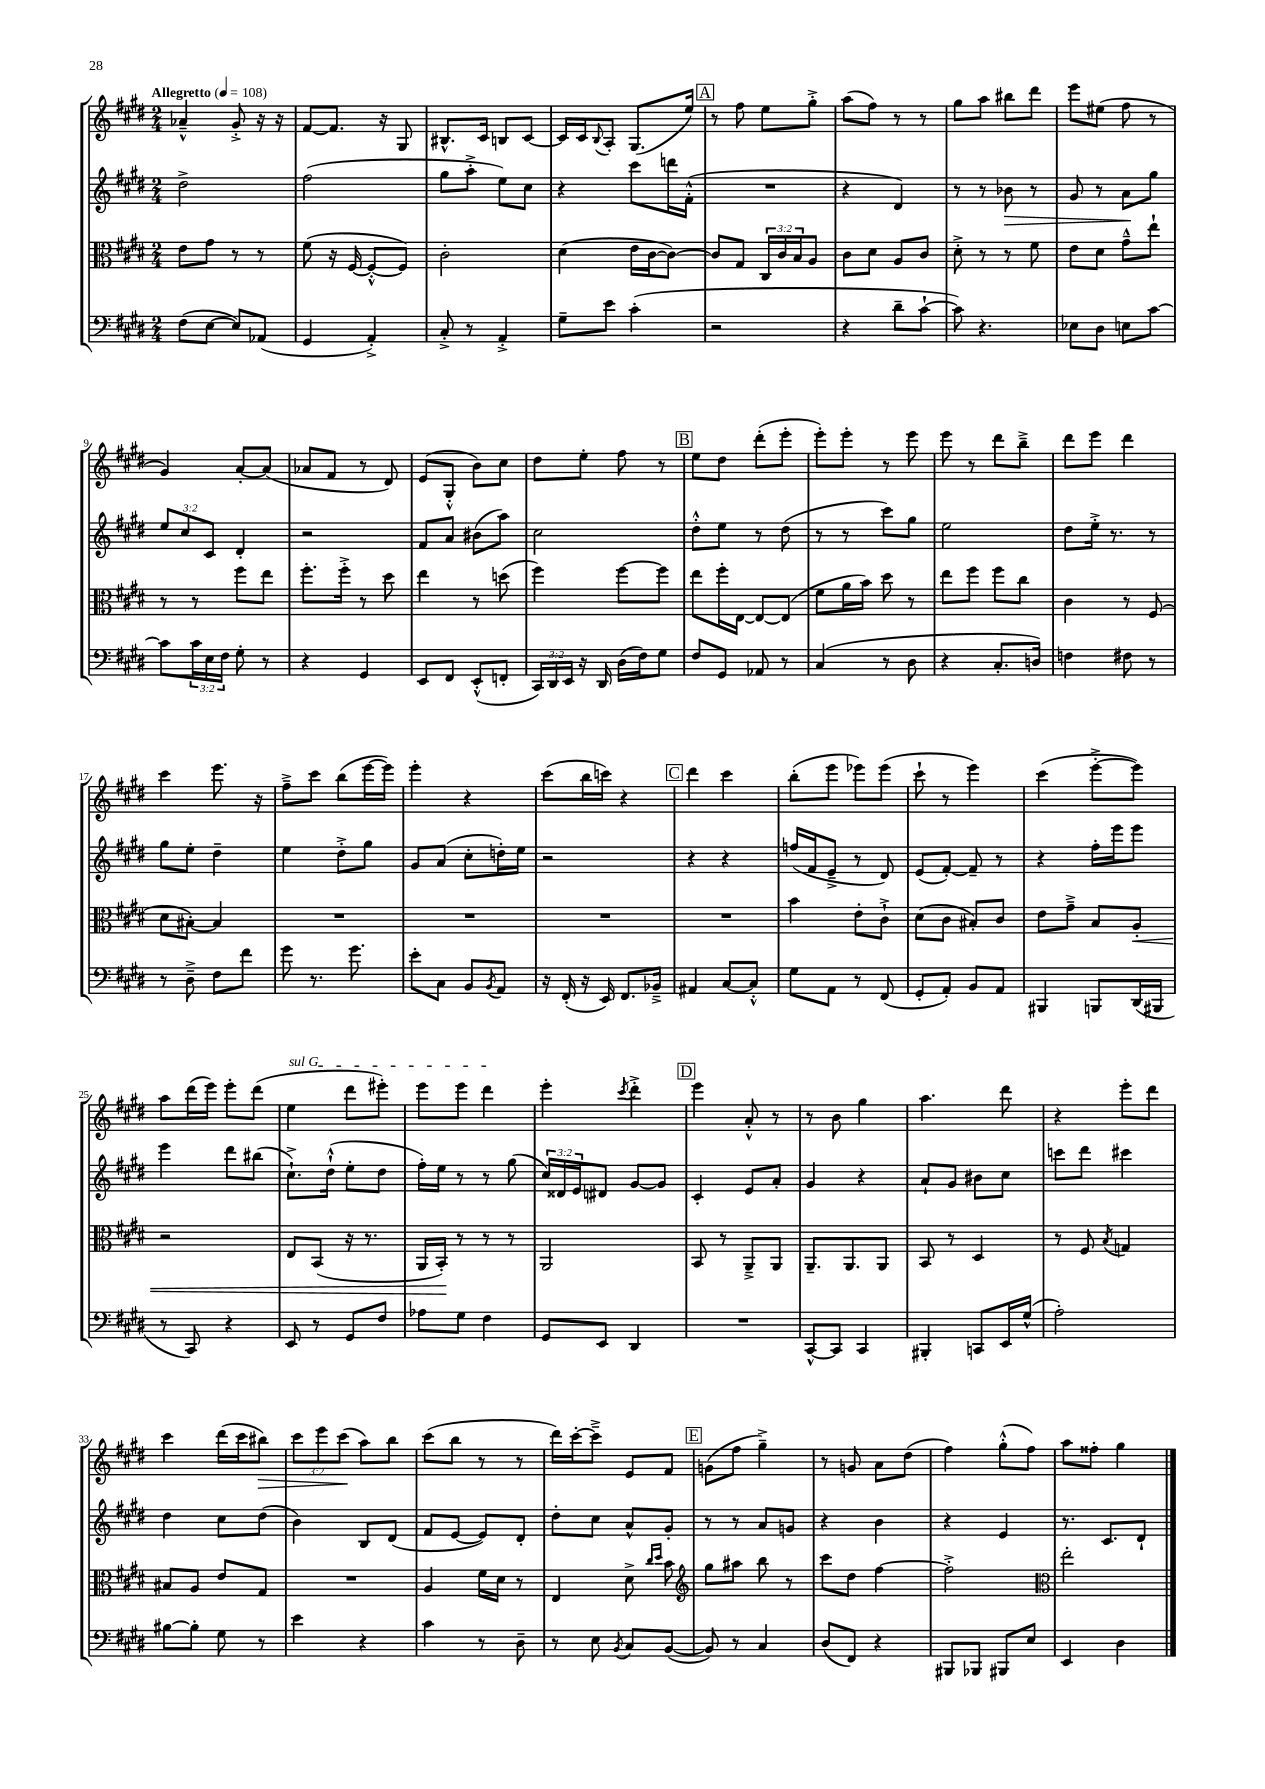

**kern	**kern	**kern	**kern
*staff4	*staff3	*staff2	*staff1
*clefF4	*clefC3	*clefG2	*clefG2
*k[f#c#g#d#]	*k[f#c#g#d#]	*k[f#c#g#d#]	*k[f#c#g#d#]
*M2/4	*M2/4	*M2/4	*M2/4
*MM108	*MM108	*MM108	*MM108
(8F#	8e	2dd#^	4a-~^^
[8E	8g#	.	.
8E])	8r	.	8g#'^
(8AA-	8r	.	16r
.	.	.	16r
=	=	=	=
4GG#	(8f#	(2ff#	[8f#
.	16r	.	8.f#]
.	[16F#	.	.
4AA'^)	8F#'^^_	.	.
.	.	.	16r
.	8F#])	.	8G#
=	=	=	=
8C#'^	2c#'	8gg#	8.B#^^
8r	.	8aa'^	.
.	.	.	16c#
4AA'^	.	8ee)	8B
.	.	8cc#	[8c#
=	=	=	=
8G#~	(4d#	4r	16c#]
.	.	.	16c#
.	.	.	8qqB
8e	.	.	8A'
(4c#'	16e	8ccc#	(8.G#
.	[16c#	.	.
.	8c#_)	16ddd	.
.	.	(16f#'^^	16ee)
=	=	=	=
2r	8c#]	2r	8r
.	8G#	.	8ff#
.	24C#	.	8ee
.	24c#	.	.
.	24B	.	.
.	8A	.	8gg#'^
=	=	=	=
4r	8c#	4r	(8aa
.	8d#	.	8ff#)
8d#~	8A	4d#)	8r
[8c#`	8c#	.	8r
=	=	=	=
8c#])	8d#'^	8r	8gg#
4.r	8r	8r	8aa
.	8r	8b-	8bb#
.	8f#	8r	8ddd#
=	=	=	=
8E-	8e	8g#	8eee
8D#	8d#	8r	(8ee#
8E	8g#~^^	8a	8ff#
[8c#	8ee`	8gg#	8r
=	=	=	=
8c#]	8r	12ee	4g#)
.	.	12cc#	.
24c#	8r	.	.
24E	.	12c#	.
24F#	.	.	.
8G#'	8ff#	4d#'	[8a'
8r	8ee	.	(8a]
=	=	=	=
4r	8.ff#'	2r	8a-
.	.	.	8f#
.	16ff#'^	.	.
4GG#	8r	.	8r
.	8dd#	.	8d#)
=	=	=	=
8EE	4ee	8f#	(8e
8FF#	.	8a	8G#'^^
(8EE'^^	8r	(8b#	8b)
8FF'	(8dd	8aa)	8cc#
=	=	=	=
24CC#)	4ff#)	2cc#	8dd#
24DD#	.	.	.
24EE	.	.	.
16r	.	.	8ee'
16DD#	.	.	.
(16D#	[8ff#	.	8ff#
16F#)	.	.	.
8G#	8ff#]	.	8r
=	=	=	=
8F#	8ee	8dd#'^^	8ee
8GG#	16ff#'	8ee	8dd#
.	[16E	.	.
8AA-	8E_	8r	(8ddd#'
8r	(8E]	(8dd#	8eee'
=	=	=	=
(4C#	8f#	8r	8eee')
.	16a	8r	8eee'
.	16b)	.	.
8r	8dd#	8ccc#)	8r
8D#	8r	8gg#	8eee
=	=	=	=
4r	8ee	2ee	8eee
.	8ff#	.	8r
8.C#'	8ff#	.	8ddd#
.	8cc#	.	8bb~^
16D)	.	.	.
=	=	=	=
4F	4c#	8dd#	8ddd#
.	.	16ee'^	8eee
.	.	8.r	.
8F#	8r	.	4ddd#
8r	(8F#	8r	.
=	=	=	=
8r	8d#	8gg#	4ccc#
8D#~^	[8B#')	8ee'	.
8F#	4B#]	4dd#~	8.eee
8f#	.	.	.
.	.	.	16r
=	=	=	=
8g#	2r	4ee	8ff#~^
8.r	.	.	8ccc#
.	.	8dd#'^	(8bb
8.g#	.	.	.
.	.	8gg#	[16eee
.	.	.	16eee])
=	=	=	=
8e'	2r	8g#	4eee'
8C#	.	(8a	.
8BB	.	8cc#'	4r
8qBB	.	.	.
8AA	.	16dd')	.
.	.	16ee	.
=	=	=	=
16r	2r	2r	(8ccc#
(16FF#'	.	.	.
16r	.	.	16bb
16EE)	.	.	16ccc)
8.FF#	.	.	4r
16BB-~^	.	.	.
=	=	=	=
4AA#	2r	4r	4ddd#
[8C#	.	4r	4ccc#
8C#'^^]	.	.	.
=	=	=	=
8G#	4b	(16ff	(8bb'
.	.	16f#	.
8AA	.	8e~^	8eee
8r	8e'	8r	8eee-)
(8FF#	8c#`^	8d#)	(8eee-
=	=	=	=
8GG#'	(8d#	(8e	8ccc#`
8AA')	8c#	[8f#')	8r
8BB	8B#')	8f#~]	4eee)
8AA	8c#	8r	.
=	=	=	=
4BBB#	8e	4r	(4ccc#
.	8g#~^	.	.
8BBB	8B	16ff#'	[8eee'^
.	.	16eee	.
(16DD#	8A'	8eee	8eee])
16BBB#	.	.	.
=	=	=	=
8r	2r	4eee	8aa
8CC#)	.	.	(16ddd#
.	.	.	16eee)
4r	.	8ddd#	8eee'
.	.	(8bb#	(8ddd#
=	=	=	=
8EE	8E	8.cc#`^)	4ee
8r	(8BB	.	.
.	.	(16dd#`^^	.
8GG#	16r	8ee'	8ddd#
.	8.r	.	.
8F#	.	8dd#	8eee#')
=	=	=	=
8A-	16AA	16ff#')	8eee
.	16BB')	16ee	.
8G#	8r	8r	8eee
4F#	8r	8r	4ddd#
.	8r	(8gg#	.
=	=	=	=
8GG#	2AA	24cc#)	4eee'
.	.	24d##	.
.	.	24e	.
8EE	.	8d#	.
.	.	.	8qccc#
4DD#	.	[8g#	4ddd#'^
.	.	8g#]	.
=	=	=	=
2r	8BB	4c#'	4eee
.	8r	.	.
.	8AA~^	8e	8a'^^
.	8AA	8a'	8r
=	=	=	=
[8CC#^^	8.AA~	4g#	8r
8CC#]	.	.	8b
.	8.AA	.	.
4CC#	.	4r	4gg#
.	8AA	.	.
=	=	=	=
4BBB#'	8BB	8a`	4.aa
.	8r	8g#	.
8CC	4D#	8b#	.
16EE	.	8cc#	8ddd#
(16G#^^	.	.	.
=	=	=	=
2A')	8r	8ccc	4r
.	8F#	8ddd#	.
.	8qB	.	.
.	4G	4ccc#	8eee'
.	.	.	8ddd#
=	=	=	=
[8B#	8B#	4dd#	4ccc#
8B#']	8A	.	.
8G#	8e	8cc#	(16ddd#
.	.	.	16ccc#
8r	8G#	(8dd#	8bb#)
=	=	=	=
4e	2r	4b)	12ccc#
.	.	.	12eee
.	.	.	(12ccc#
4r	.	8B	8aa)
.	.	(8d#	8bb
=	=	=	=
4c#	4A	8f#	(8ccc#
.	.	[8e	8bb
8r	16f#	8e])	8r
.	16d#	.	.
8D#~	8r	8d#'	8r
=	=	=	=
8r	4E	8dd#'	16ddd#)
.	.	.	[16ccc#'
8E	.	8cc#	8ccc#~^]
8qBB	.	.	.
8C#	8d#^	8a^^	8e
.	16qqcc#	.	.
.	16qqdd#	.	.
([8BB	8b	8g#'	8f#
=	=	=	=
*	*clefG2	*	*
8BB])	8gg#	8r	(8g
8r	8aa#	8r	8ff#
4C#	8bb	8a	4gg#~^)
.	8r	8g	.
=	=	=	=
(8D#	8ccc#	4r	8r
8FF#)	8dd#	.	8g
4r	[4ff#	4b	8a
.	.	.	(8dd#
=	=	=	=
8BBB#	2ff#'^]	4r	4ff#)
8BBB-	.	.	.
8BBB#	.	4e	(8gg#'^^
8E	.	.	8ff#)
=	=	=	=
*	*clefC3	*	*
4EE	2ee'	8.r	8aa
.	.	.	8ff##'
.	.	8.c#	.
4D#	.	.	4gg#
.	.	8d#`	.
==	==	==	==
*-	*-	*-	*-
